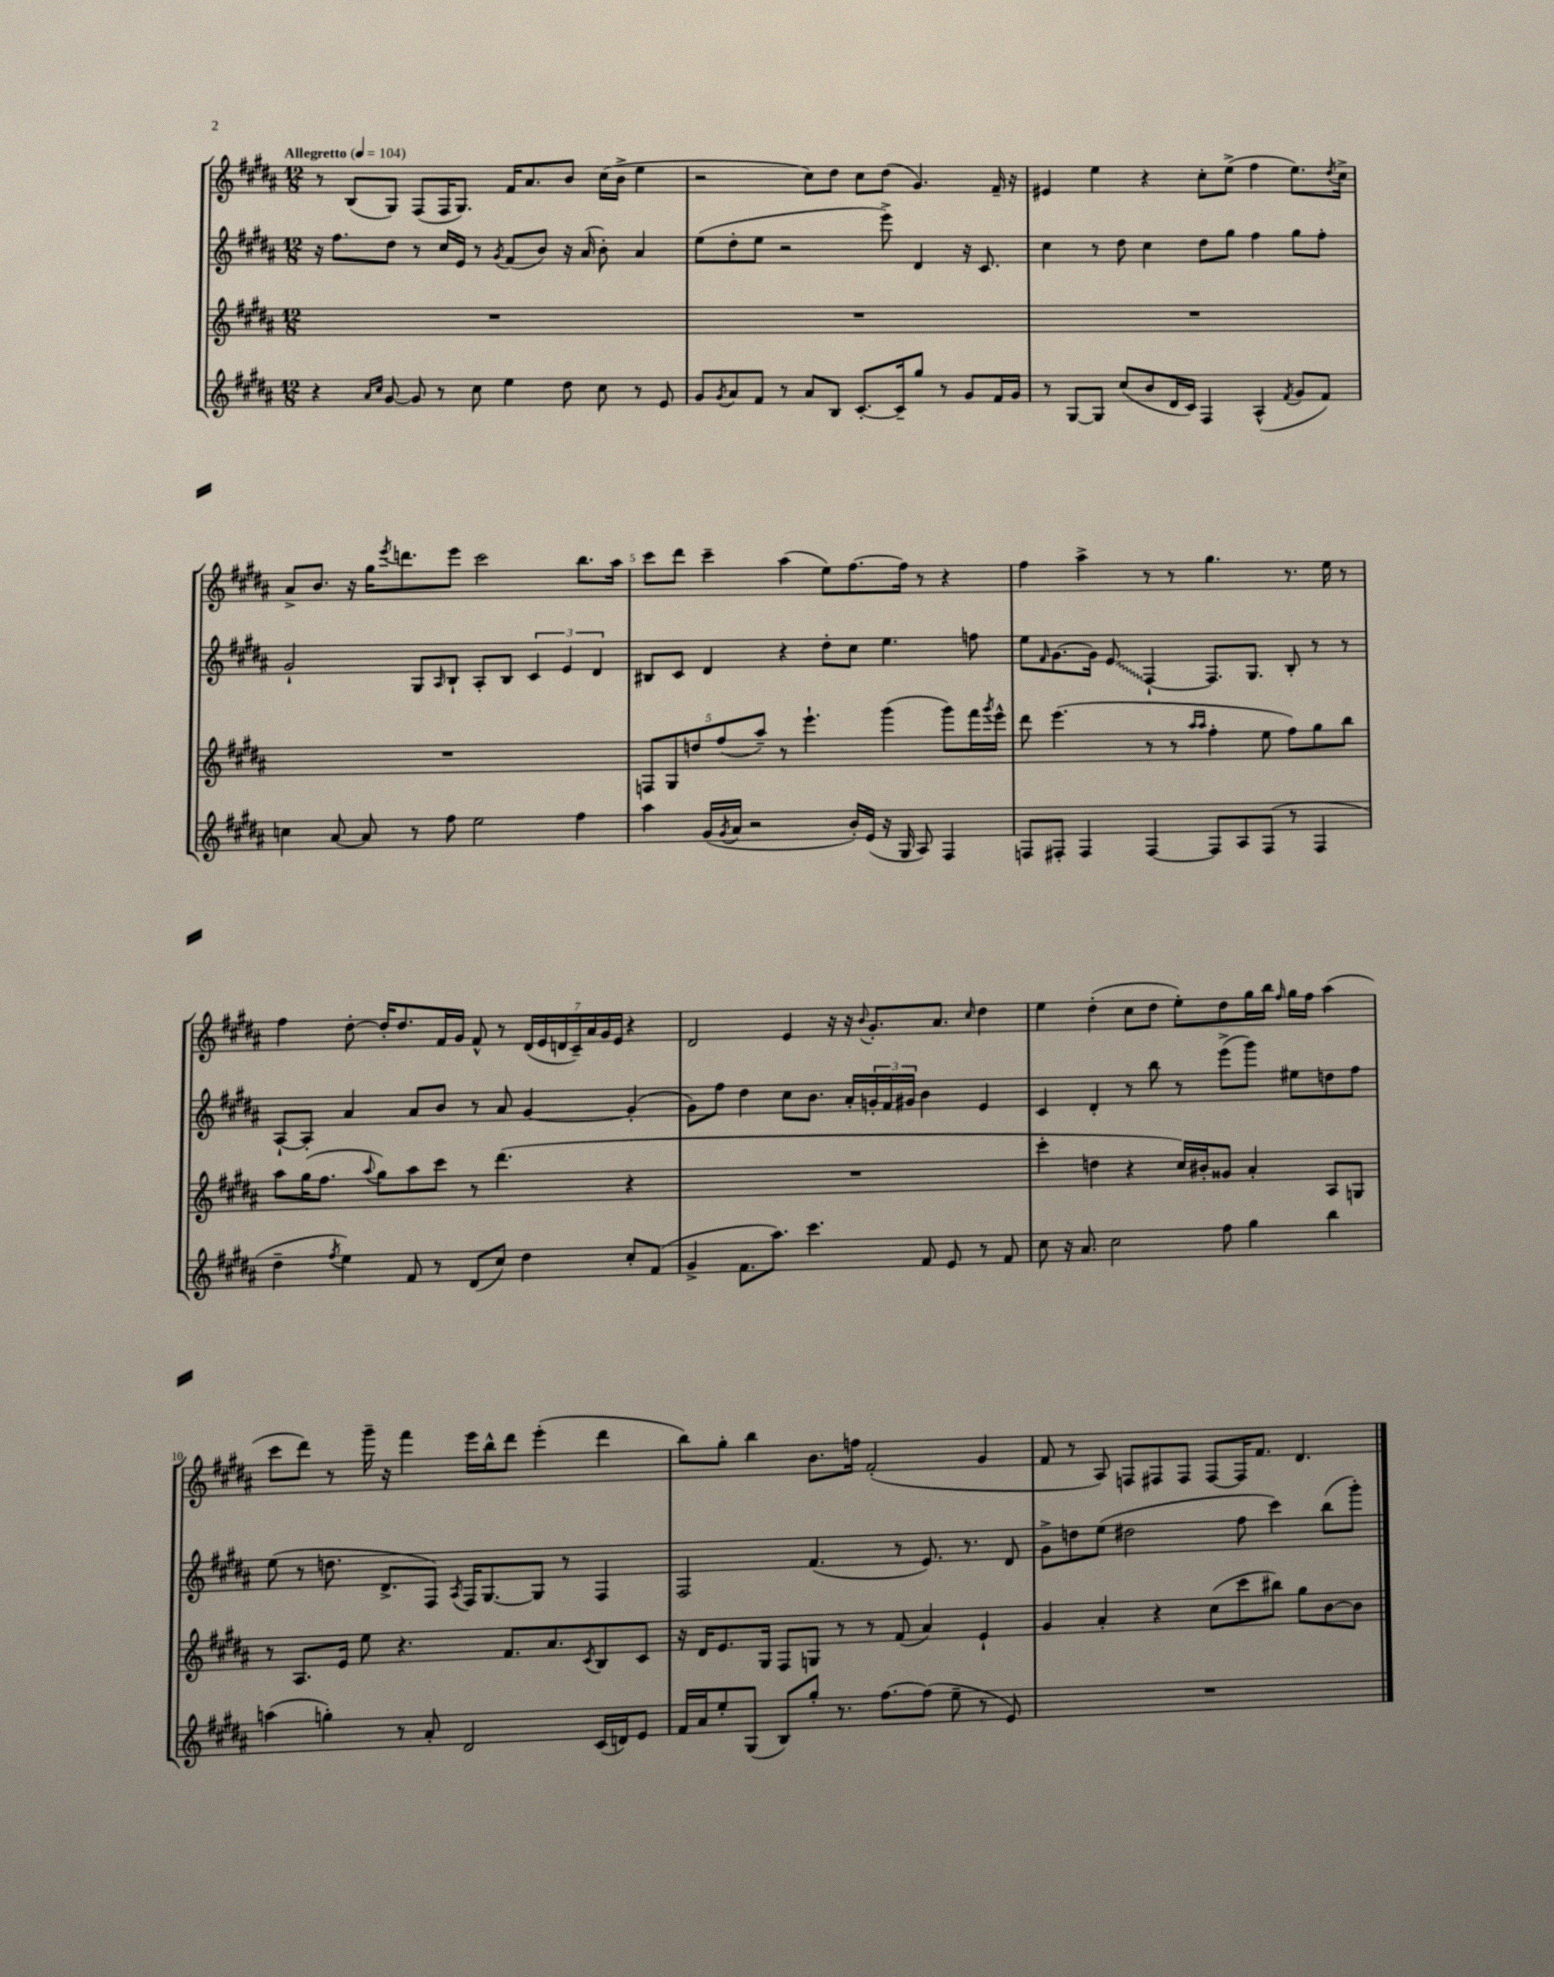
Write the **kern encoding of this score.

**kern	**kern	**kern	**kern
*staff4	*staff3	*staff2	*staff1
*clefG2	*clefG2	*clefG2	*clefG2
*k[f#c#g#d#a#]	*k[f#c#g#d#a#]	*k[f#c#g#d#a#]	*k[f#c#g#d#a#]
*M12/8	*M12/8	*M12/8	*M12/8
*MM104	*MM104	*MM104	*MM104
4r	1.r	16r	8r
.	.	8.ff#	.
.	.	.	(8B
16qqa#	.	.	.
16qqcc#	.	.	.
[8g#	.	8dd#	8G#)
8g#]	.	8r	(8F#
8r	.	16cc#	16F#
.	.	16e	8.G#)
8cc#	.	8r	.
.	.	8qg#	.
4ee	.	(8f#	16f#
.	.	.	8.a#
.	.	8b)	.
8dd#	.	16r	8b
.	.	(16a#	.
8cc#	.	8b')	(16cc#
.	.	.	16b^
8r	.	4a#	4ee
8e	.	.	.
=	=	=	=
8g#	1.r	(8ee	2r
8qg#	.	.	.
8a#	.	8dd#'	.
8f#	.	8ee	.
8r	.	2r	.
8a#	.	.	8cc#)
8B	.	.	8dd#
[8.c#'	.	.	8cc#
.	.	8eee^)	(8dd#
16c#~]	.	.	.
8gg#	.	4d#	4.g#)
8r	.	.	.
8g#	.	16r	.
.	.	8.c#	.
16f#	.	.	16f#~
16g#	.	.	16r
=	=	=	=
8r	1.r	4cc#	4e#
[8G#	.	.	.
8G#]	.	8r	4ee
(8cc#	.	8dd#	.
8b	.	4cc#	4r
16d#	.	.	.
16c#)	.	.	.
4F#	.	8dd#	8cc#'
.	.	8gg#	(8ee^
(4A#^^	.	4ff#	4ff#
8qf#	.	.	.
8g#	.	8gg#	8.ee)
8f#)	.	8ff#'	.
.	.	.	8qdd#
.	.	.	16cc#^
=	=	=	=
4cc	1.r	2g#`	8a#^
.	.	.	8.b
[8a#	.	.	.
.	.	.	16r
8a#]	.	.	16gg#
.	.	.	8qeee
.	.	.	8.ddd
8r	.	8G#	.
.	.	16qqA#	.
8ff#	.	8B`	8eee
2ee	.	8A#'	2ccc#
.	.	8B	.
.	.	6c#	.
.	.	6e	.
4ff#	.	.	8.bb
.	.	6d#	.
.	.	.	16aa#
=	=	=	=
4aa#	10F	8B#	8ccc#
.	10G#	.	.
.	.	8c#	8ddd#
.	10dd	.	.
(16g#	.	4d#	4ccc#~
.	(10ff#	.	.
8qg#	.	.	.
16a#	.	.	.
2r	.	.	.
.	10aa#~)	.	.
.	8r	4r	(4aa#
.	4.eee`	.	.
.	.	8dd#'	8ee)
16b')	.	8cc#	[8.ff#
(16e	.	.	.
16r	(4ggg#	4.ee	.
16G#	.	.	16ff#]
8A#)	.	.	8r
4F#	8ggg#)	.	4r
.	16fff#	8ff	.
.	8qggg#	.	.
.	16eee^^	.	.
=	=	=	=
8F	8ddd#	8ee	4ff#
.	.	16qqf#	.
8F#'	(4.eee	[8.g#	.
4F#	.	.	4aa#^
.	.	16g#]	.
.	.	8e	.
[4F#	8r	[4F#`	8r
.	8r	.	8r
.	16qqaa#	.	.
.	16qqaa#	.	.
8F#]	4ff#'	8.F#]	4.gg#
8A#	.	.	.
.	.	8.G#	.
(8F#	8ee	.	.
8r	8ff#)	8B'	8.r
4F#	8gg#	8r	.
.	.	.	16ee
.	8bb	8r	8r
=	=	=	=
4dd#~	8aa#	[8A#`	4ff#
.	(16gg#	8A#']	.
.	8.ff#	.	.
8qff#	.	.	.
4ee)	.	4a#	[8dd#'
.	8qqaa#	.	.
.	8gg#)	.	16dd#']
.	.	.	8.dd#
8f#	8aa#	8a#	.
8r	8ccc#	8b	16f#
.	.	.	16g#
(8d#	8r	8r	8f#^^
8cc#)	(4.ddd#	8a#	8r
4dd#	.	[4g#	(28d#
.	.	.	28e
.	.	.	28d
.	.	.	28c#~)
.	.	.	28a#
.	.	.	28g#
.	.	.	28e
8cc#'	4r	(4g#']	4r
(8f#	.	.	.
=	=	=	=
4g#^	1.r	8g#)	2d#
.	.	8ff#	.
8.f#	.	4dd#	.
8.aa#)	.	.	.
.	.	8cc#	4e
4.ccc#	.	8.b	.
.	.	.	16r
.	.	16a#'	16r
.	.	.	8qqb
.	.	24g'	8.g#'
.	.	24f#	.
.	.	24g#	.
8f#	.	4b	.
.	.	.	8.a#
8e	.	.	.
.	.	.	16qqcc#
8r	.	4e	4dd#
8f#	.	.	.
=	=	=	=
8cc#	4ccc#'	4c#	4ee
16r	.	.	.
8.a#	.	.	.
.	4dd	4d#'	(4dd#'
2cc#	.	.	.
.	4r	8r	8cc#
.	.	8bb	8dd#
.	16cc#)	8r	8ee')
.	16b#'	.	.
8ff#	8g##	(8eee^	8dd#
4gg#	4a#'	8ggg#)	16gg#
.	.	.	16bb
.	.	.	16qqff#
.	.	8ee#	16gg#
.	.	.	16ff#
4bb	8A#	8dd	(4aa#
.	8G	8ff#	.
=	=	=	=
(4aa	8r	(8ee	8ccc#
.	8.A#	8r	8ddd#)
4gg')	.	8.dd	8r
.	16e	.	.
.	8ee	.	16ggg#~
.	.	8.d#^	16r
8r	4.r	.	4fff#
8a#'	.	8F#)	.
.	.	8qA#	.
2d#	.	16F#	16eee
.	.	[8.G#	16bb^^
.	8.f#	.	8ddd#
.	.	8G#]	(4eee'
.	8.a#	.	.
.	.	8r	.
.	8qc#	.	.
(16c#	8B	4F#	4ddd#
16d)	.	.	.
8e	8c#	.	.
=	=	=	=
16f#	16r	2F#	8bb)
16a#	16d#	.	.
8ee'	8.e	.	8gg#'
(8G#	.	.	4bb
.	16G#	.	.
8B)	8F#	.	.
8gg#'	8G	(4.f#	8.b
8.r	8r	.	.
.	.	.	16ff
.	8r	.	(2f#'
[8.ff#	.	.	.
.	(8f#	8r	.
(8ff#]	4a#)	8.e)	.
8ee~	.	.	.
.	.	8.r	.
8r	4e`	.	4g#
8e)	.	8d#	.
=	=	=	=
1.r	4g#	8g#^	8f#
.	.	8dd	8r
.	4a#'	(8ee	8A#)
.	.	2dd#	8F
.	4r	.	8F#
.	.	.	8F#
.	(8cc#	.	[8F#
.	8ccc#	8ff#	16F#]
.	.	.	8.f#
.	8bb#)	4ccc#)	.
.	8gg#	.	4.d#
.	[8b	(8bb	.
.	8b]	8ggg#')	.
==	==	==	==
*-	*-	*-	*-
